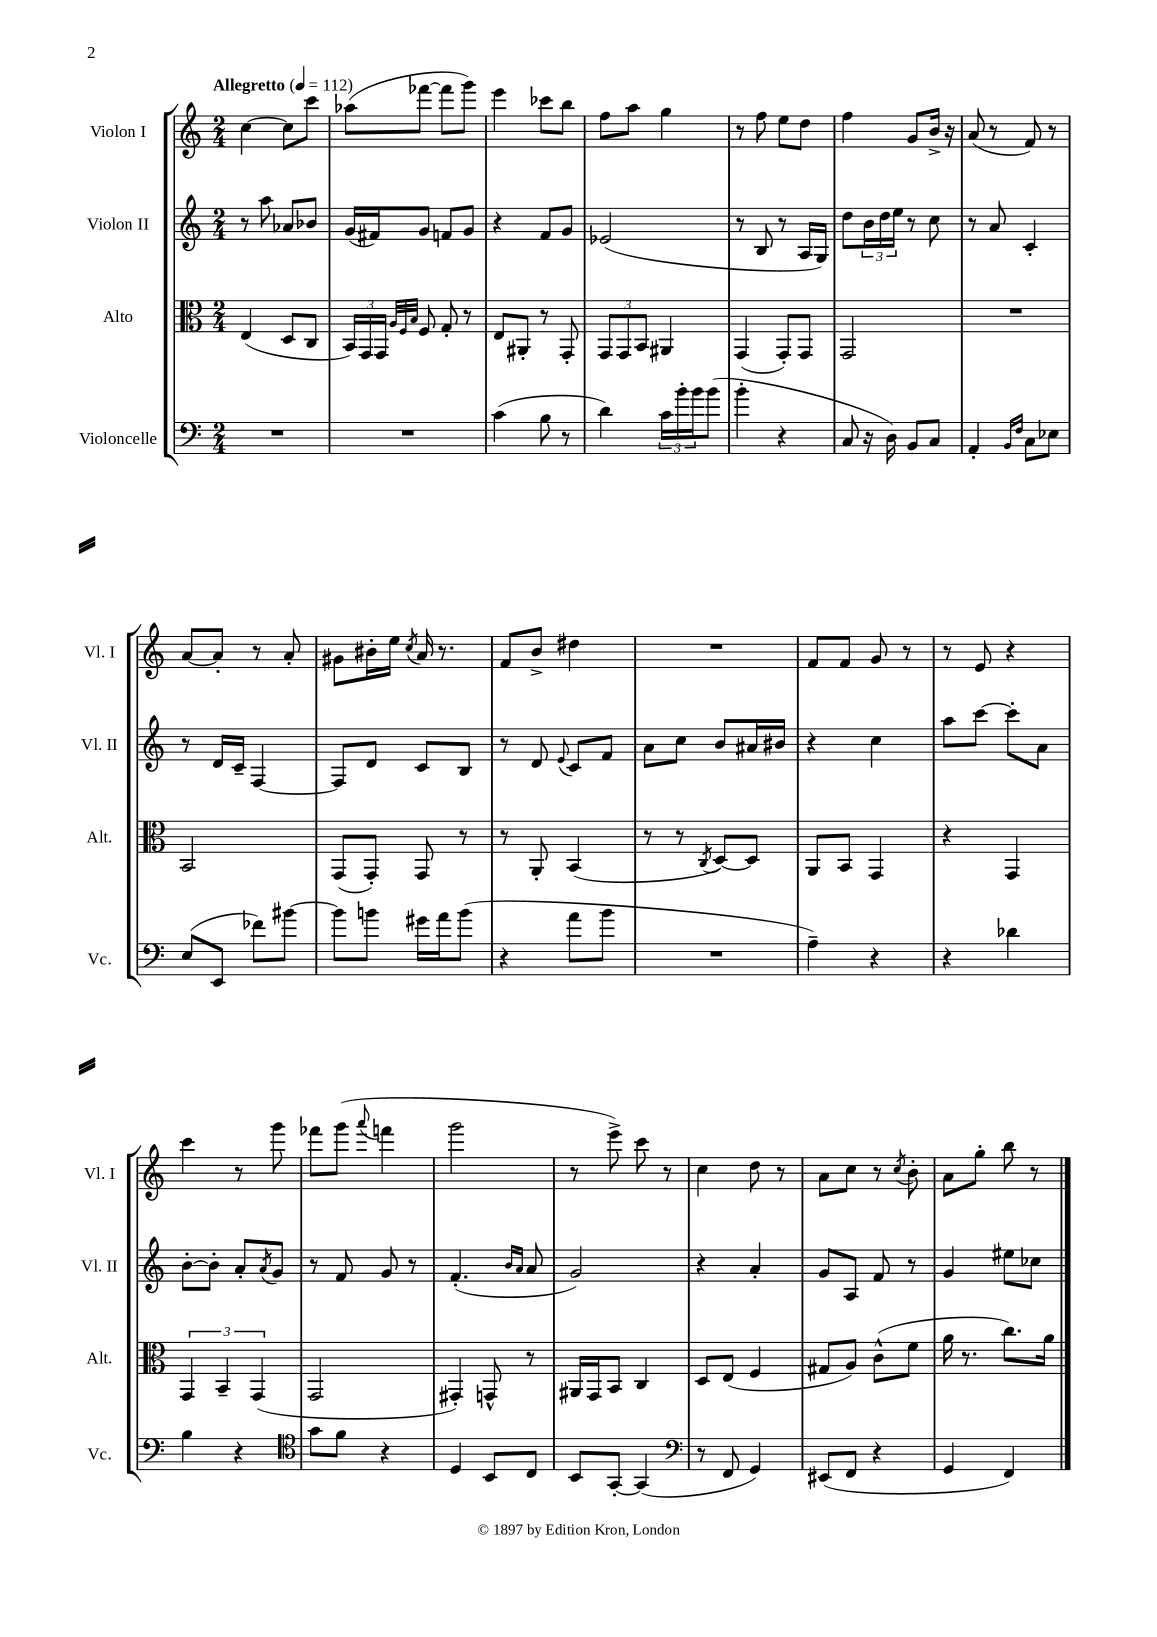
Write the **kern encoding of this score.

**kern	**kern	**kern	**kern
*staff4	*staff3	*staff2	*staff1
*clefF4	*clefC3	*clefG2	*clefG2
*k[]	*k[]	*k[]	*k[]
*M2/4	*M2/4	*M2/4	*M2/4
*MM112	*MM112	*MM112	*MM112
2r	(4E	8r	[4cc
.	.	8aa	.
.	8D	8a-	8cc]
.	8C	8b-	8ccc
=	=	=	=
2r	24BB)	(16g	(8aa-
.	24GG	.	.
.	.	16f#)	.
.	24GG	.	.
.	32qqA	.	.
.	32qqF	.	.
.	32qqB	.	.
.	8F	8g	[8fff-
.	8G'	8f	8fff-]
.	8r	8g	8ggg)
=	=	=	=
(4c	8E	4r	4eee
.	8AA#'	.	.
8B	8r	8f	8ccc-
8r	8GG'	8g	8bb
=	=	=	=
4d)	12GG	(2e-	8ff
.	12GG	.	.
.	.	.	8aa
.	12BB	.	.
24c	4AA#	.	4gg
24b'	.	.	.
24b	.	.	.
(8b	.	.	.
=	=	=	=
4b'	(4GG	8r	8r
.	.	8B	8ff
4r	8GG')	8r	8ee
.	8GG	16A	8dd
.	.	16G)	.
=	=	=	=
8C	2GG	8dd	4ff
16r	.	24b	.
.	.	24dd	.
16D)	.	.	.
.	.	24ee	.
8BB	.	8r	8g
8C	.	8cc	16b^
.	.	.	16r
=	=	=	=
4AA'	2r	8r	(8a
.	.	8a	8r
16qqBB	.	.	.
16qqF	.	.	.
8C	.	4c'	8f)
8E-	.	.	8r
=	=	=	=
(8E	2BB	8r	[8a
8EE	.	16d	8a']
.	.	16c~	.
8f-)	.	[4F	8r
[8b#	.	.	8a'
=	=	=	=
8b#]	(8GG	8F]	8g#
8b	8GG')	8d	16b#'
.	.	.	16ee
.	.	.	8qcc
16g#	8GG	8c	16a
16a	.	.	8.r
(8b	8r	8B	.
=	=	=	=
4r	8r	8r	8f
.	8AA'	8d	8b^
.	.	8qqe	.
8a	(4BB	8c	4dd#
8b	.	8f	.
=	=	=	=
2r	8r	8a	2r
.	8r	8cc	.
.	8qC	.	.
.	[8D)	8b	.
.	8D]	16a#	.
.	.	16b#	.
=	=	=	=
4A~)	8AA	4r	8f
.	8BB	.	8f
4r	4GG	4cc	8g
.	.	.	8r
=	=	=	=
4r	4r	8aa	8r
.	.	[8ccc	8e
4d-	4GG	8ccc']	4r
.	.	8a	.
=	=	=	=
4B	6GG	[8b'	4ccc
.	.	8b']	.
.	6BB~	.	.
4r	.	8a'	8r
.	(6GG	.	.
.	.	8qa	.
.	.	8g	8ggg
=	=	=	=
*clefC4	*	*	*
8g	2GG	8r	8fff-
8f	.	8f	(8ggg
.	.	.	8qqaaa
4r	.	8g	4fff
.	.	8r	.
=	=	=	=
4D	4GG#')	(4.f'	2ggg
8BB	8GG^^	.	.
.	.	16qqb	.
.	.	16qqa	.
8C	8r	8a	.
=	=	=	=
8BB	16AA#	2g)	8r
.	16GG	.	.
[8GG'	8BB	.	8eee^)
(4GG]	4C	.	8ccc
.	.	.	8r
=	=	=	=
*clefF4	*	*	*
8r	8D	4r	4cc
8FF	(8E	.	.
4GG)	4F	4a'	8dd
.	.	.	8r
=	=	=	=
(8EE#	8G#	8g	8a
8FF	8A)	8A	8cc
4r	(8c^^	8f	8r
.	.	.	8qcc
.	8f	8r	8b'
=	=	=	=
4GG	16a	4g	8a
.	8.r	.	.
.	.	.	8gg'
4FF)	8.cc)	8ee#	8bb
.	.	8cc-	8r
.	16a	.	.
==	==	==	==
*-	*-	*-	*-
